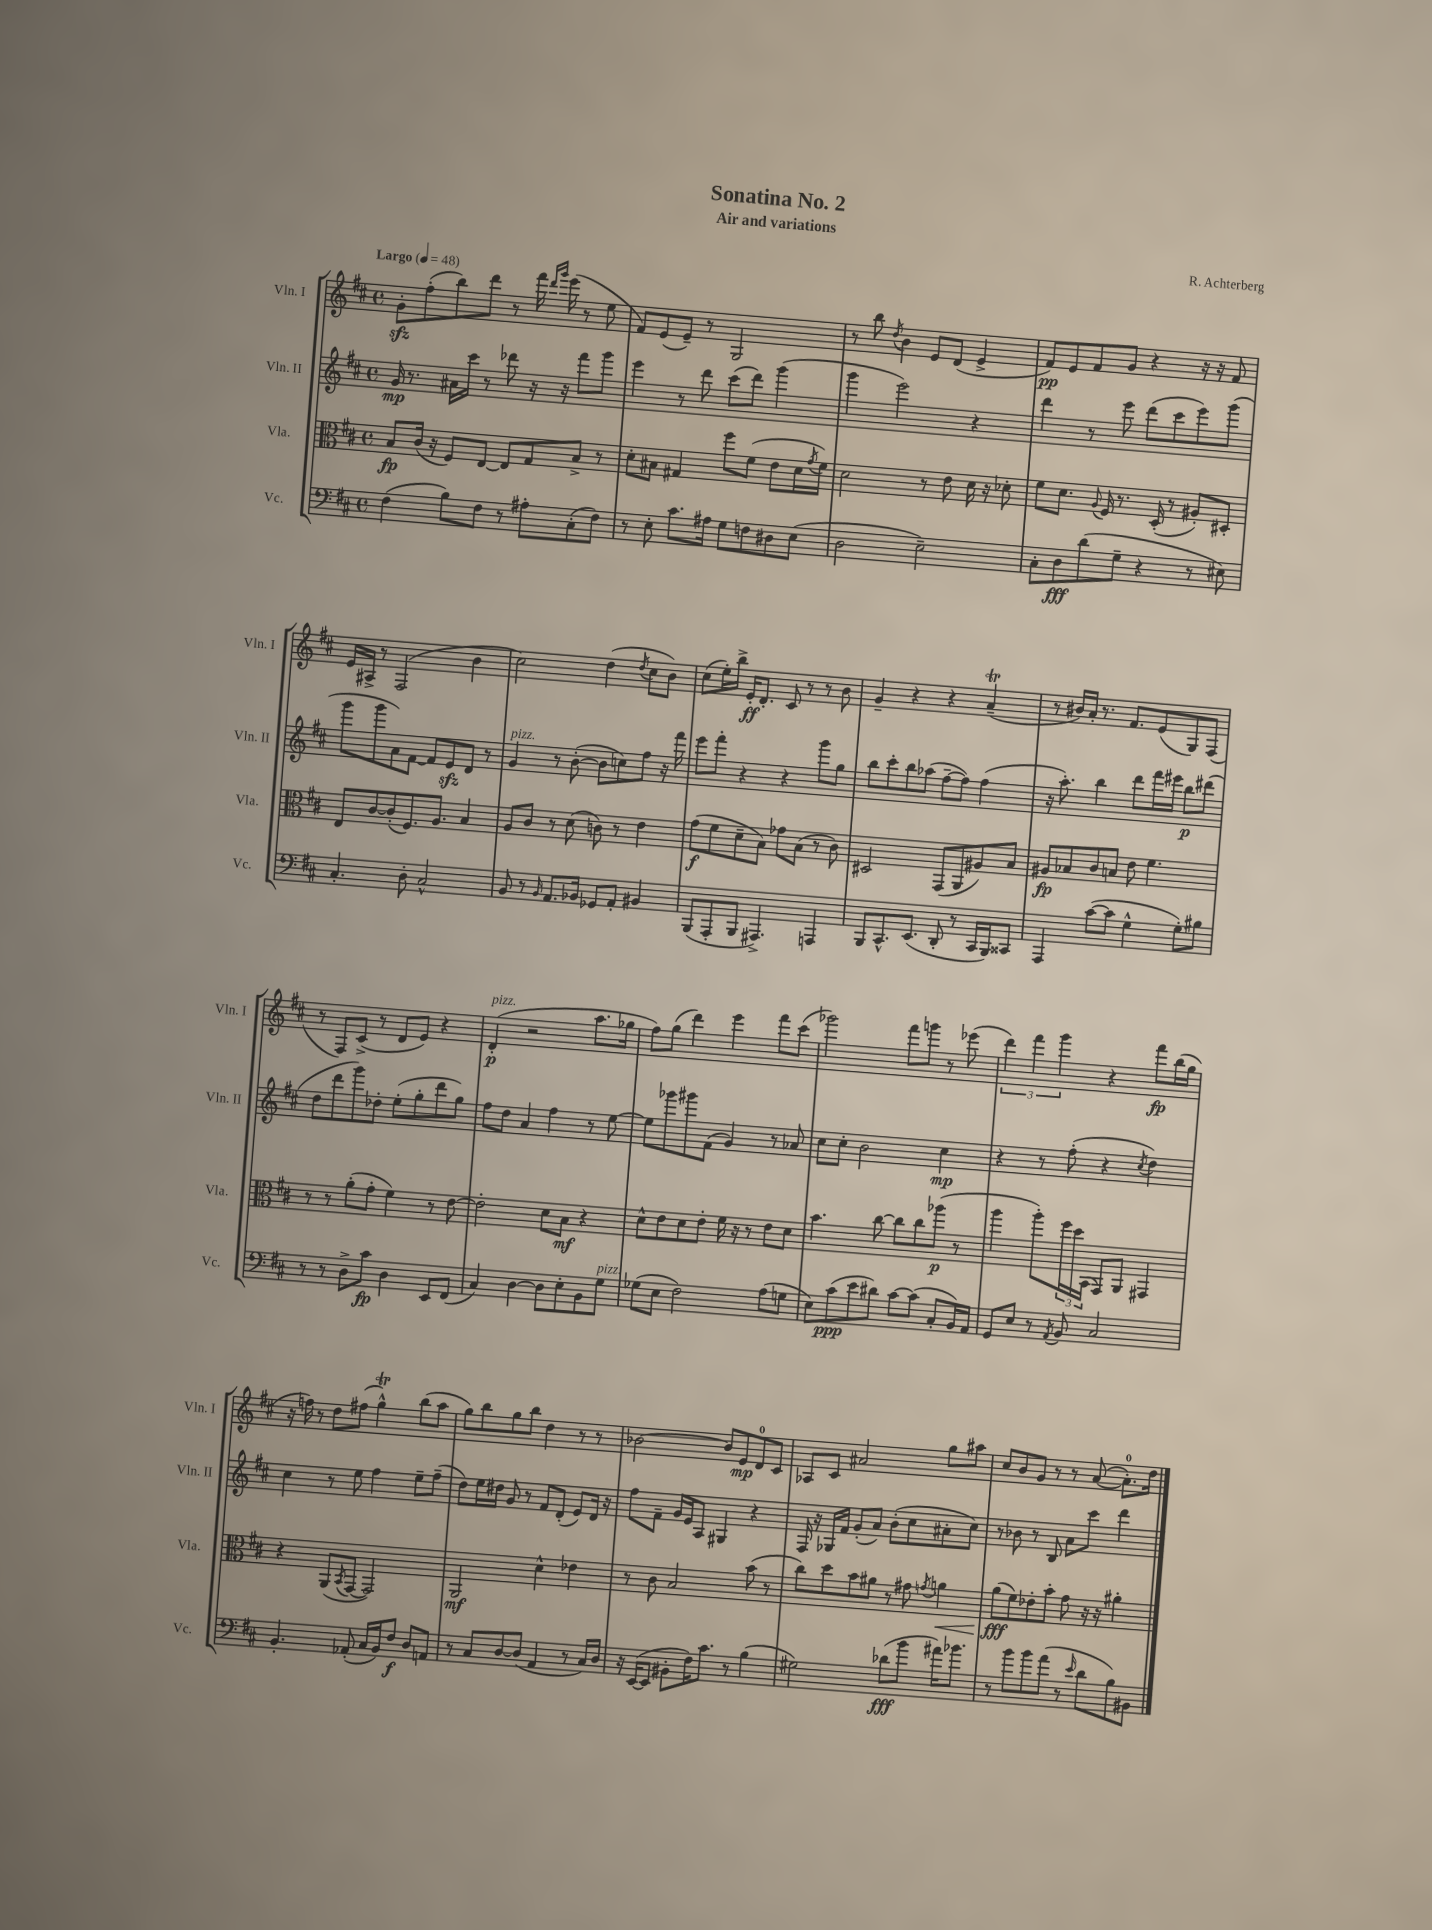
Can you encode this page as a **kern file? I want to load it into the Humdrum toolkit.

**kern	**dynam	**kern	**dynam	**kern	**dynam	**kern	**dynam
*part4	*part4	*part3	*part3	*part2	*part2	*part1	*part1
*staff4	*staff4	*staff3	*staff3	*staff2	*staff2	*staff1	*staff1
*I"Vc.	*	*I"Vla.	*	*I"Vln. II	*	*I"Vln. I	*
*I'Vc.	*	*I'Vla.	*	*I'Vln. II	*	*I'Vln. I	*
*clefF4	*	*clefC3	*	*clefG2	*	*clefG2	*
*k[f#c#]	*	*k[f#c#]	*	*k[f#c#]	*	*k[f#c#]	*
*M4/4	*	*M4/4	*	*M4/4	*	*M4/4	*
*met(c)	*	*met(c)	*	*met(c)	*	*met(c)	*
*MM48	*	*MM48	*	*MM48	*	*MM48	*
=1	=1	=1	=1	=1	=1	=1	=1
!	!	!	!	!	!	!LO:TX:a:B:t=Largo	!
(4F#\	.	8B/L	fp	16g/	mp	8gzz'\L	.
.	.	.	.	8.r	.	.	.
.	.	(16c#/Jk	.	.	.	(8ff#'\	.
.	.	16r	.	.	.	.	.
8B\L)	.	8F#/L)	.	16a#X\LL	.	8bb\)	.
.	.	.	.	16ccc#\JJ	.	.	.
8F#\J	.	[8E/J	.	8r	.	8ddd\J	.
8r	.	8E/L]	.	8ddd-X\	.	8r	.
8A#X'\L	.	8G/	.	16r	.	16fff#\	.
.	.	.	.	.	.	16qqddd/LL	.
.	.	.	.	.	.	16qqggg/JJ	.
.	.	.	.	16r	.	(16eee\	.
(8C#'\	.	8B^/J	.	8fff#\L	.	8r	.
8F#\J)	.	8r	.	8ggg\J	.	8ee\	.
=2	=2	=2	=2	=2	=2	=2	=2
8r	.	8d'\L	.	4eee\	.	8f#/L)	.
8E'\	.	8B#X\J	.	.	.	(8e/	.
8.c#\L	.	4G#X/	.	8r	.	8e~/J)	.
.	.	.	.	8ddd\	.	8r	.
16A#X\Jk	.	.	.	.	.	.	.
8G\L	.	8ff#\L	.	(8ccc#\L	.	2G/	.
8Fn\	.	(8f#\J	.	8ddd\J)	.	.	.
8D#X\	.	8e\L	.	(4ggg\	.	.	.
(8E\J	.	16d\L	.	.	.	.	.
.	.	8qg/	.	.	.	.	.
.	.	16f#\JJ)	.	.	.	.	.
=3	=3	=3	=3	=3	=3	=3	=3
2D\	.	2d\	.	4ggg\	.	8r	.
.	.	.	.	.	.	8bb\	.
.	.	.	.	.	.	8qdd/	.
.	.	.	.	2eee\)	.	4b\	.
2E~\)	.	8r	.	.	.	8e/L	.
.	.	8e\	.	.	.	(8d/J	.
.	.	16d\	.	4r	.	4e^/	.
.	.	16r	.	.	.	.	.
.	.	8d-X'\	.	.	.	.	.
=4	=4	=4	=4	=4	=4	=4	=4
8C#'\L	.	8f#\L	.	4ddd\	.	8f#/L)	pp
8D\	fff	8.d\J	.	.	.	8e/	.
(8d\	.	.	.	8r	.	8f#/	.
.	.	8qqA/	.	.	.	.	.
.	.	16F#/	.	.	.	.	.
8G~\J	.	8.r	.	8eee\	.	8g/J	.
4r	.	.	.	(8ddd\L	.	4r	.
.	.	(16D'/	.	.	.	.	.
.	.	8r	.	8ccc#\	.	.	.
8r	.	8A#X'/L)	.	8eee\)	.	16r	.
.	.	.	.	.	.	16r	.
8E#X\)	.	8D#X'/J	.	(8ggg\J	.	8f#/	.
!!LO:LB:g=z
=5	=5	=5	=5	=5	=5	=5	=5
4.C#'/	.	8E/L	.	8ggg\L	.	16e/LL	.
.	.	.	.	.	.	16A#X^/JJ	.
.	.	[8c#/	.	8ggg\	.	8r	.
.	.	(8c#'/]	.	8a\)	.	(2F#/	.
8D'\	.	8.F#/)	.	[8f#\J	.	.	.
2C#^^/	.	.	.	8f#/L]	.	.	.
.	.	8.A/J	.	.	.	.	.
.	.	.	.	8ezz/	.	.	.
.	.	4B/	.	8d/J	.	4b\	.
.	.	.	.	8r	.	.	.
=6	=6	=6	=6	=6	=6	=6	=6
!	!	!	!	!LO:TX:a:i:t=pizz.	!	!	!
8BB/	.	8A/L	.	4g/	.	2cc#\)	.
8r	.	8c#/J	.	.	.	.	.
16qqBB/	.	.	.	.	.	.	.
8.AA/L	.	8r	.	8r	.	.	.
.	.	(8d\	.	([8b'\	.	.	.
16BB-X/Jk	.	.	.	.	.	.	.
8GG-X/L	.	8cn\)	.	8b\L]	.	(4dd\	.
8AA'/J	.	8r	.	8ccn\)	.	.	.
.	.	.	.	.	.	8qdd/	.
4BB#X/	.	4e\	.	8ff#\J	.	8cc#\L	.
.	.	.	.	16r	.	8b\J)	.
.	.	.	.	16fff#\	.	.	.
=7	=7	=7	=7	=7	=7	=7	=7
(8BBB/L	.	(8g\L	f	8eee\L	.	(8cc#\L	.
8AAA'/	.	8f#\	.	8fff#'\J	.	16ee'\L)	.
.	.	.	.	.	.	16bb^\JJ	.
8BBB/J	.	8d~\	.	4r	.	16e'/KL	ff
.	.	.	.	.	.	8.d'/J	.
4.AAA#X^/)	.	8B\J)	.	.	.	.	.
.	.	8g-X\L	.	4r	.	8c#/	.
.	.	(8B\J	.	.	.	8r	.
4AAAn/	.	8r	.	8ggg\L	.	8r	.
.	.	8c#\)	.	8gg\J	.	8b\	.
=8	=8	=8	=8	=8	=8	=8	=8
8BBB/L	.	2D#X/	.	8bb\L	.	4g~/	.
8.CC#^^/	.	.	.	8ccc#'\	.	.	.
.	.	.	.	8bb\	.	4r	.
(8.EE/J	.	.	.	.	.	.	.
.	.	.	.	(8aa-X\J	.	.	.
8DD'/	.	(8GG/L	.	[8ff#~\L	.	4r	.
8r	.	8AA/	.	8ff#\J])	.	.	.
16CC#/LL	.	8A#X/)	.	(4ff#\	.	(4aT~/	.
16BBB/J)	.	.	.	.	.	.	.
8CC##X/J	.	8B/J	.	.	.	.	.
=9	=9	=9	=9	=9	=9	=9	=9
4AAA/	.	8A#X/L	fp	16r	.	8r	.
.	.	.	.	8.aa'\)	.	.	.
.	.	8B-X/	.	.	.	16b#X/LL)	.
.	.	.	.	.	.	16a'/JJ	.
([8c#\L	.	8c#/	.	4bb\	.	8.r	.
8c#\J]	.	8Bn/J	.	.	.	.	.
.	.	.	.	.	.	8.f#/L	.
4G^^\	.	8e\	.	8ddd\L	.	.	.
.	.	4.f#\	.	16fff#\L	.	(8e/	.
.	.	.	.	16eee#X\JJ	.	.	.
8G'\L)	.	.	.	8bb\L	p	8G/)	.
8B#X\J	.	.	.	(8ddd#X\J	.	(8F#/J	.
!!LO:LB:g=z
=10	=10	=10	=10	=10	=10	=10	=10
8r	.	8r	.	8dd\L	.	8r	.
8r	.	8r	.	8ddd\	.	8F#/L)	.
8D^\L	.	(8a'\L	.	8ggg\)	.	(8c#^/J	.
8c#\J	fp	8g'\J	.	8dd-X'\J	.	8r	.
4D\	.	4f#\)	.	(8ee'\L	.	8d/L	.
.	.	.	.	8gg'\	.	8e/J)	.
8EE/L	.	8r	.	8ddd\	.	4r	.
(8FF#/J	.	[8e\	.	8gg\J)	.	.	.
=11	=11	=11	=11	=11	=11	=11	=11
!	!	!	!	!	!	!LO:TX:a:i:t=pizz.	!
4C#/)	.	2e'\]	.	8ff#\L	.	(4d'/	p
.	.	.	.	8dd\J	.	.	.
[4D\	.	.	.	4a/	.	2r	.
8D\L]	.	8d\L	.	4ff#\	.	.	.
8E'\	.	8B\J	mf	.	.	.	.
8BB\	.	4r	.	8r	.	8.aa\L	.
!LO:TX:a:i:t=pizz.	!	!	!	!	!	!	!
8G\J	.	.	.	[8ee\	.	.	.
.	.	.	.	.	.	16gg-X\Jk	.
=12	=12	=12	=12	=12	=12	=12	=12
(8G-X\L	.	8d^^\L	.	8ee\L]	.	8ff#\L)	.
8E\J	.	8e\	.	8ggg-X\	.	(8gg\J	.
2F#\)	.	8d\	.	8ggg#X\	.	4ddd\)	.
.	.	8e'\J	.	(8f#\J	.	.	.
.	.	16f#\	.	4g/)	.	4eee\	.
.	.	16r	.	.	.	.	.
.	.	8r	.	.	.	.	.
(8A\L	.	8e\L	.	8r	.	8fff#\L	.
8Gn\J	.	8d\J	.	8a-X/	.	(8ccc#\J	.
=13	=13	=13	=13	=13	=13	=13	=13
8E\L)	.	4.b\	.	8cc#\L	.	2ggg-X\)	.
(8c#\	ppp	.	.	8cc#'\J	.	.	.
8e\	.	.	.	2b\	.	.	.
8d#X\J)	.	[8cc#\	.	.	.	.	.
[8c#\L	.	8cc#\L]	.	.	.	8fff#\L	.
(8c#\J]	.	8cc#\	.	.	.	8gggn\J	.
8C#'/L	.	(8aa-X\J	p	4cc#\	mp	8r	.
16BB/L)	.	8r	.	.	.	(8eee-X\	.
16AA/JJ	.	.	.	.	.	.	.
=14	=14	=14	=14	=14	=14	=14	=14
8GG/L	.	4aa\	.	4r	.	6ddd\)	.
8E/J	.	.	.	.	.	.	.
.	.	.	.	.	.	6fff#\	.
8r	.	8aa'\L)	.	8r	.	.	.
.	.	.	.	.	.	6ggg\	.
8qAA/	.	.	.	.	.	.	.
8BB/	.	24ff#\L	.	(8ff#'\	.	.	.
.	.	24dd\	.	.	.	.	.
.	.	(24BB\JJ	.	.	.	.	.
2C#/	.	8GG/L)	.	4r	.	4r	.
.	.	8AA/J	.	.	.	.	.
.	.	.	.	8qcc#/	.	.	.
.	.	4GG#X/	.	4dd\)	.	8fff#\L	fp
.	.	.	.	.	.	(16bb\L	.
.	.	.	.	.	.	16gg\JJ	.
!!LO:LB:g=z
=15	=15	=15	=15	=15	=15	=15	=15
4.BB'/	.	4r	.	4cc#\	.	16r	.
.	.	.	.	.	.	16ffn\)	.
.	.	.	.	.	.	8r	.
.	.	(8AA/L	.	8r	.	8dd\L	.
.	.	8qBB/	.	.	.	.	.
(8AA-X'/	.	[8GG/J	.	8ee\	.	(8ff#X\J	.
16C#/LL	.	2GG/])	.	4ff#\	.	4ggT^^\)	.
16BB/J)	.	.	.	.	.	.	.
8F#/J	f	.	.	.	.	.	.
8D/L	.	.	.	8ee~\L	.	(8bb\L	.
8AAn/J	.	.	.	(8ff#~\J	.	8aa\J	.
=16	=16	=16	=16	=16	=16	=16	=16
8r	.	2AA/	mf	8dd\L)	.	8gg\L)	.
8C#/L	.	.	.	16ee\L	.	8bb\	.
.	.	.	.	16dd#X\JJ	.	.	.
[8D/	.	.	.	8g/	.	8gg\	.
(8D/J]	.	.	.	8r	.	8bb\J	.
4AA/	.	4d^^\	.	8f#/L	.	4dd\	.
.	.	.	.	(8d'/J	.	.	.
8r	.	4e-X\	.	8e/L)	.	8r	.
16C#/LL)	.	.	.	16d/Jk	.	8r	.
16D/JJ	.	.	.	16r	.	.	.
=17	=17	=17	=17	=17	=17	=17	=17
16r	.	8r	.	8ff#\L	.	[2b-X\	.
([16EE/KL	.	.	.	.	.	.	.
8EE/J]	.	8c#\	.	8f#~\J	.	.	.
8BB#X'\L	.	2B/	.	16g/LL	.	.	.
.	.	.	.	16e/J	.	.	.
16F#\K)	.	.	.	8A/J	.	.	.
8.c#\J	.	.	.	.	.	.	.
.	.	.	.	4G#X/	.	8b-/L]	.
8r	.	.	.	.	.	8e/	mp
(4B\	.	(8b\	.	4r	.	8d/	.
.	.	8r	.	.	.	8c#/J	.
=18	=18	=18	=18	=18	=18	=18	=18
2G#X\)	.	8cc#\L)	.	16F#/	.	8A-X/L	.
.	.	.	.	16r	.	.	.
.	.	8dd\	.	16G-X/LL	.	8c#/J	.
.	.	.	.	16f#/JJ	.	.	.
.	.	8b\	.	(8g'/L	.	2a#X/	.
.	.	8a#X\J	.	8a/J)	.	.	.
(8d-X\L	fff	8r	.	(8b'\L	.	.	.
8b\J	.	8g#X\	.	8cc#\	.	.	.
.	.	8qgn/	.	.	.	.	.
!	!	!	!LO:HP:b	!	!	!	!
16a#X\KL)	.	4an\	<	8a#X'\	.	8gg\L	.
8.b-X\J	.	.	.	.	.	.	.
.	.	.	.	8cc#\J)	.	8aa#X\J	.
=19	=19	=19	=19	=19	=19	=19	=19
8r	.	(8a\L	fff	8r	.	8cc#/L	.
8b\L	.	8f#\)	[	8b-X\	.	8b/	.
8b\	.	8e-X'\	.	8r	.	8g/J	.
(8a\J	.	8b'\J	.	8B/	.	8r	.
8r	.	8g\	.	8a\L	.	8r	.
16qqe/	.	.	.	.	.	.	.
8d\L	.	16r	.	8ccc#\J	.	([8a/	.
.	.	16r	.	.	.	.	.
8B\)	.	4a#X'\	.	4ddd\	.	8.a'\L])	.
8BB#X\J	.	.	.	.	.	.	.
.	.	.	.	.	.	16dd\Jk	.
==	==	==	==	==	==	==	==
*-	*-	*-	*-	*-	*-	*-	*-
